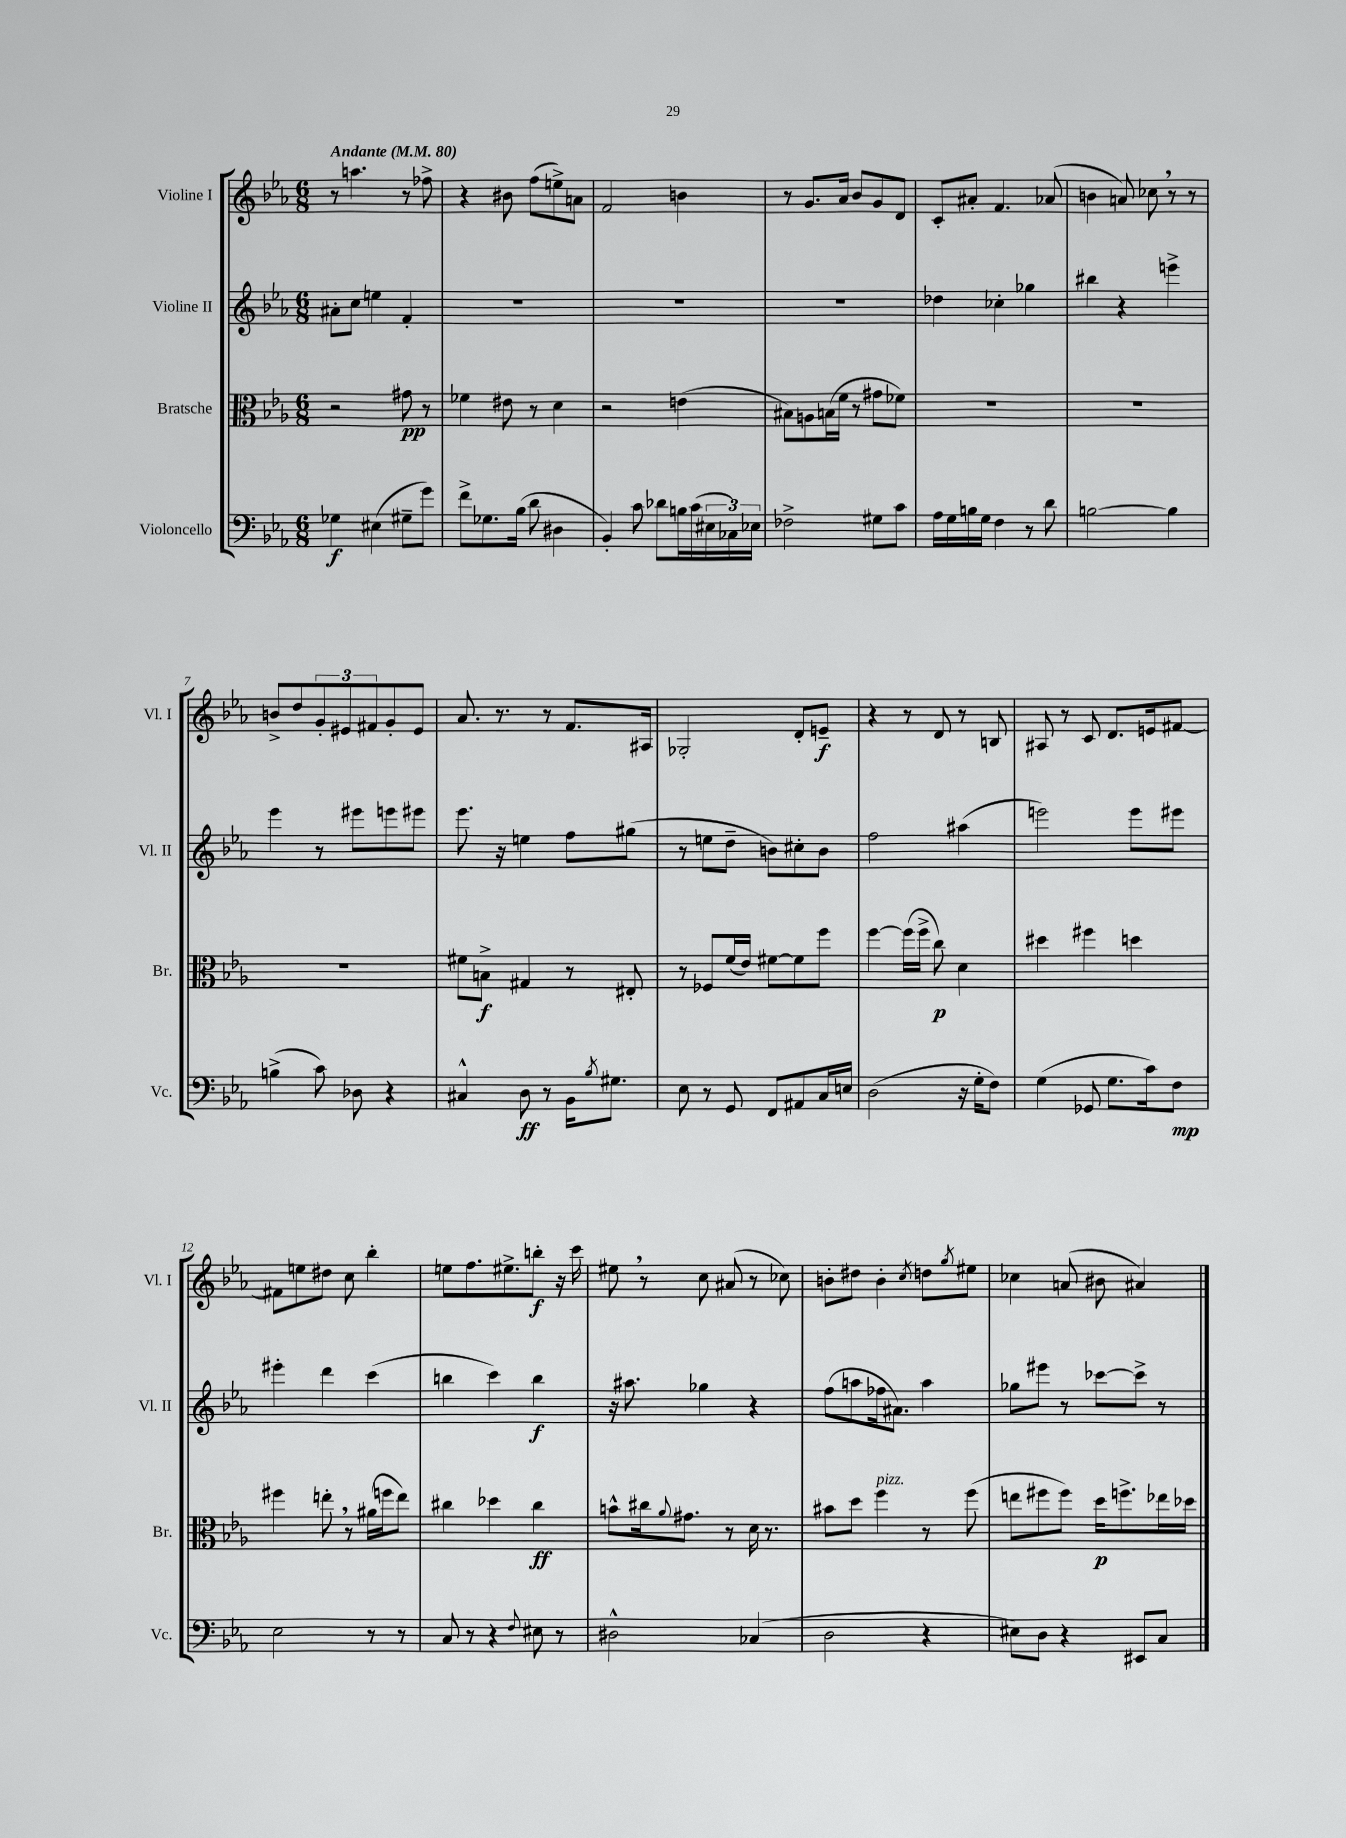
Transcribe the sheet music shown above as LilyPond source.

<<
\new StaffGroup <<
\new Staff = "s0" \with { instrumentName = "Violine I" shortInstrumentName = "Vl. I" } {
    \clef treble \key ees \major \numericTimeSignature \time 6/8 \tempo "Andante" 4 = 80
    r8 a''4. r8 fes''8-> |
    r4 bis'8 f''8( e''8->) a'8 |
    f'2 b'4 |
    r8 g'8. aes'16 bes'8 g'8 d'8 |
    c'8-. ais'8-. f'4. aes'8( |
    b'4 a'8) ces''8 \breathe r8 r8 |
    b'8-> d''8 \tuplet 3/2 { g'8-. eis'8 fis'8 } g'8-. eis'8 |
    aes'8. r8. r8 f'8. ais16 |
    ges2-. d'8-. e'8--\f |
    r4 r8 d'8 r8 b8 |
    ais8 r8 c'8 d'8. e'16 fis'8~ |
    fis'8 e''8 dis''8 c''8 bes''4-. |
    e''8 f''8. eis''8.-> b''8-.\f r16 c'''16 |
    eis''8 \breathe r8 c''8 ais'8( r8 ces''8) |
    b'8-. dis''8 b'4-. \acciaccatura { c''8 } d''8 \acciaccatura { g''8 } eis''8 |
    ces''4 a'8( bis'8 ais'4) \bar "|." |
}
\new Staff = "s1" \with { instrumentName = "Violine II" shortInstrumentName = "Vl. II" } {
    \clef treble \key ees \major \numericTimeSignature \time 6/8
    ais'8-. c''8 e''4 f'4-. |
    R2. |
    R2. |
    R2. |
    des''4 ces''4-. ges''4 |
    bis''4 r4 e'''4-> |
    ees'''4 r8 eis'''8 e'''8 eis'''8 |
    ees'''8. r16 e''4 f''8 gis''8( |
    r8 e''8 d''8-- b'8) cis''8-. b'8 |
    f''2 ais''4( |
    e'''2) e'''8 eis'''8 |
    eis'''4-. d'''4 c'''4( |
    b''4 c'''4) b''4\f |
    r16 ais''8. ges''4 r4 |
    f''8( a''8 fes''16 ais'8.) a''4 |
    ges''8 eis'''8 r8 ces'''8~ ces'''8-> r8 \bar "|." |
}
\new Staff = "s2" \with { instrumentName = "Bratsche" shortInstrumentName = "Br." } {
    \clef alto \key ees \major \numericTimeSignature \time 6/8
    r2 gis'8\pp r8 |
    fes'4 eis'8 r8 d'4 |
    r2 e'4( |
    bis8) a8 b16( f'16 r8 gis'8 fes'8) |
    R2. |
    R2. |
    R2. |
    fis'8 b8->\f gis4 r8 eis8-. |
    r8 fes8 f'16( ees'16) fis'8~ fis'8 f''8 |
    f''4~ f''16( f''16-> c''8\p) d'4 |
    dis''4 fis''4 d''4 |
    fis''4 e''8-. \breathe r8 ais'16( f''16 e''8) |
    cis''4 des''4 cis''4\ff |
    b'8-^ cis''16 \appoggiatura { aes'8 } gis'8. r8 d'16 r8. |
    bis'8 d''8 f''4^\markup { \italic "pizz." } r8 f''8( |
    e''8 fis''8 fis''8) d''16\p f''8.-> ees''16 des''16 \bar "|." |
}
\new Staff = "s3" \with { instrumentName = "Violoncello" shortInstrumentName = "Vc." } {
    \clef bass \key ees \major \numericTimeSignature \time 6/8
    ges4\f eis4( gis8-- g'8) |
    f'8-> ges8. bes16( d'8 dis4 |
    bes,4-.) c'8 des'8 b16 c'16( \tuplet 3/2 { eis16 ces16) ees16 } |
    fes2-> gis8 c'8 |
    aes16 g16 b16 g16 f4 r8 d'8 |
    b2~ b4 |
    b4->( c'8) des8 r4 |
    cis4-^ d8\ff r8 bes,16 \acciaccatura { bes8 } gis8. |
    ees8 r8 g,8 f,8 ais,8 c16 e16 |
    d2( r16 g16-. f8) |
    g4( ges,8 g8. c'16) f8\mp |
    ees2 r8 r8 |
    c8 r8 r4 \appoggiatura { f8 } eis8 r8 |
    dis2-^ ces4( |
    d2 r4 |
    eis8) d8 r4 eis,8 c8 \bar "|." |
}
>>
>>
